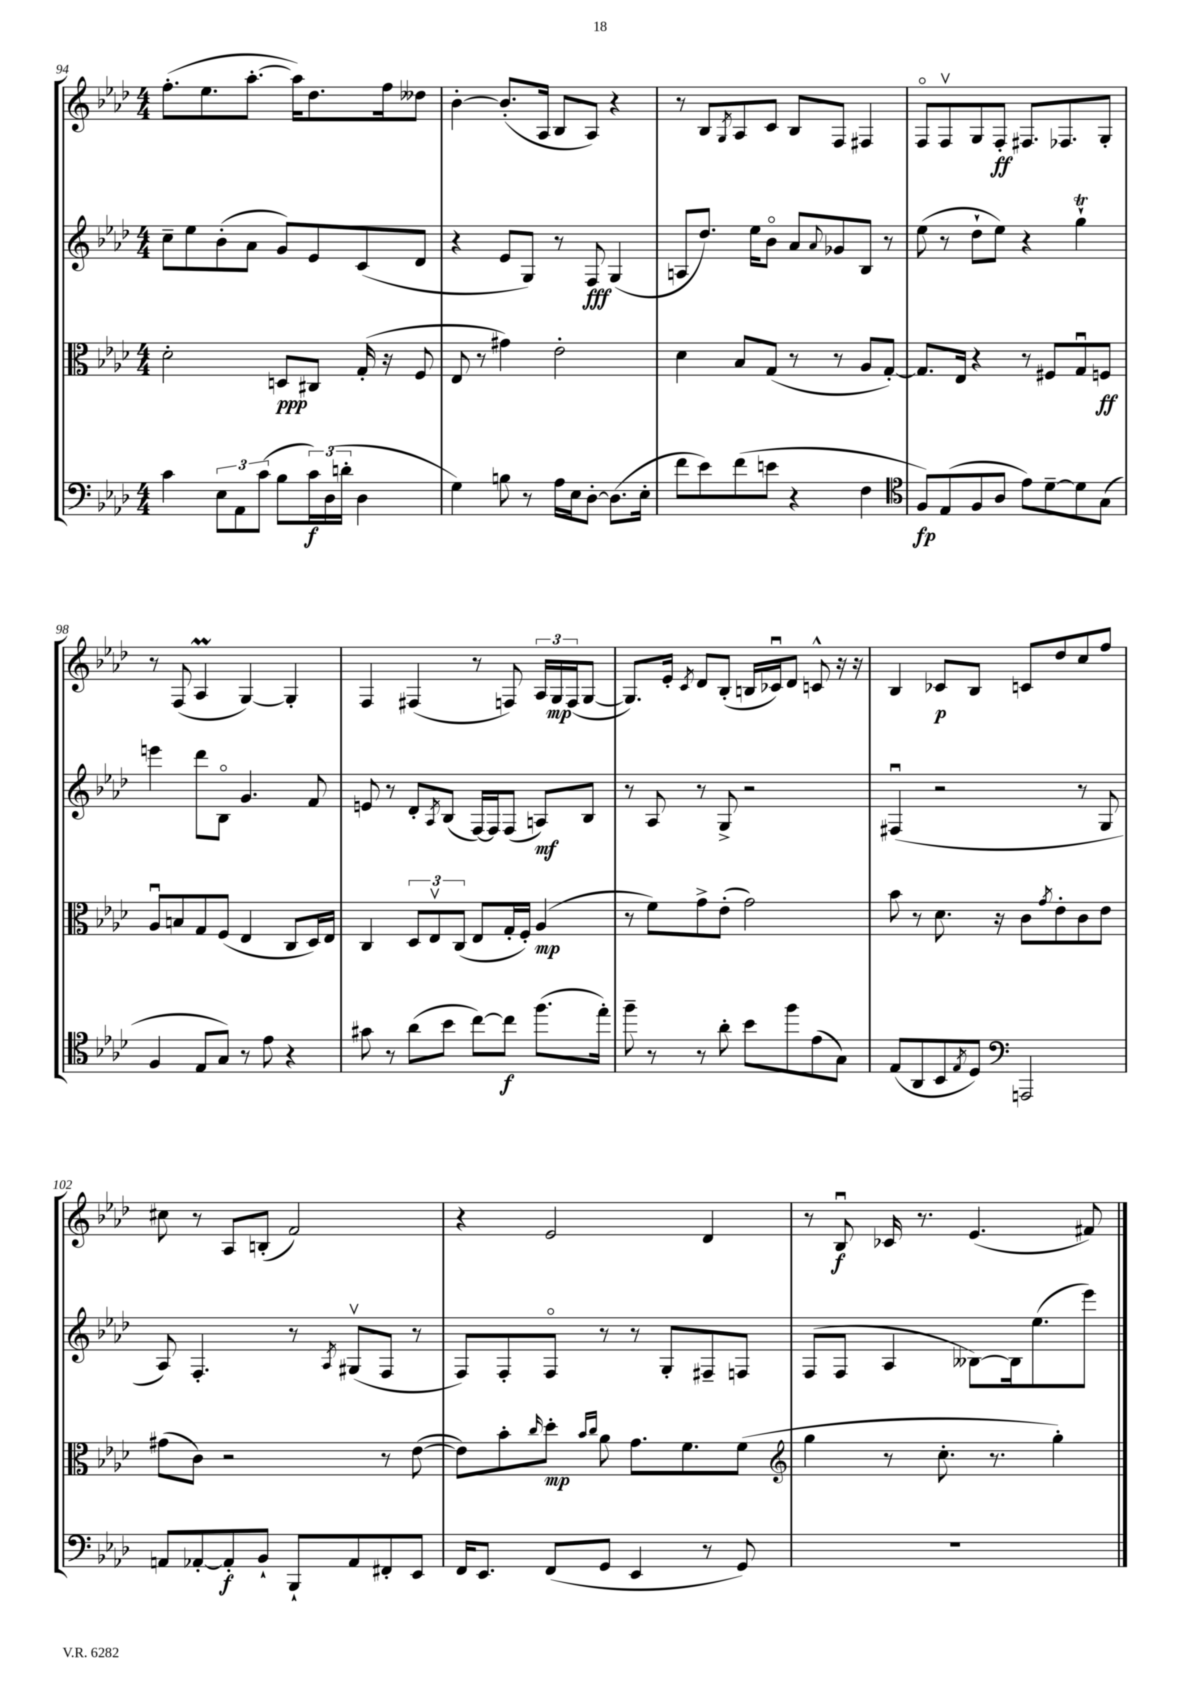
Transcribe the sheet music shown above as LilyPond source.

<<
\new StaffGroup <<
\new Staff = "s0" {
    \clef treble \key aes \major \numericTimeSignature \time 4/4
    f''8.-.( ees''8. aes''8.~-. aes''16) des''8. f''16 deses''8 |
    bes'4~-. bes'8.-.( aes16 bes8 aes8) r4 |
    r8 bes8 \acciaccatura { g8 } aes8 c'8 bes8 f8 fis4 |
    f8\flageolet f8\upbow g8 f8-.\ff fis8. fes8. g8-. |
    r8 f8( aes4\prall g4~) g4-. |
    f4 fis4( r8 f8) \tuplet 3/2 { aes16 g16\mp f16( } g8~ |
    g8.) ees'16-. \acciaccatura { c'8 } des'8 bes8-.( b16 ces'16\downbow) des'8 c'8-^ r16 r16 |
    bes4 ces'8\p bes8 c'8 des''8 c''8 f''8 |
    cis''8 r8 aes8 b8-.( f'2) |
    r4 ees'2 des'4 |
    r8 bes8\downbow\f ces'16 r8. ees'4.( fis'8) \bar "|." |
}
\new Staff = "s1" {
    \clef treble \key aes \major \numericTimeSignature \time 4/4
    c''8-- ees''8 bes'8-.( aes'8 g'8) ees'8 c'8( des'8 |
    r4 ees'8 g8) r8 f8\fff g4( |
    a8 des''8.) ees''16 bes'8\flageolet aes'8 \appoggiatura { aes'8 } ges'8 bes8 r8 |
    ees''8( r8 des''8-! ees''8) r4 g''4-!\trill |
    e'''4 des'''8 bes8\flageolet g'4. f'8 |
    e'8 r8 des'8-. \acciaccatura { aes8 } bes8( f16~) f16 f8( a8\mf) bes8 |
    r8 aes8 r8 g8-> r2 |
    fis4\downbow( r2 r8 g8 |
    aes8) f4.-. r8 \acciaccatura { aes8 } gis8\upbow( f8 r8 |
    f8) f8-. f8\flageolet r8 r8 g8-. fis8-- f8 |
    f8( f8 aes4 beses8~) beses16 ees''8.( ees'''8) \bar "|." |
}
\new Staff = "s2" {
    \clef alto \key aes \major \numericTimeSignature \time 4/4
    des'2-. d8\ppp cis8 g16-.( r16 f8 |
    ees8 r8 gis'4) ees'2-. |
    des'4 bes8 g8( r8 r8 aes8 g8~-.) |
    g8. ees16 r4 r8 fis8 g8\downbow f8\ff |
    aes8\downbow b8 g8 f8( ees4 c8 des16) ees16 |
    c4 \tuplet 3/2 { des8 ees8\upbow c8( } ees8 g16-. f16-.) aes4\mp( |
    r8 f'8) g'8-> ees'8-.( g'2) |
    bes'8 r8 des'8. r16 c'8 \acciaccatura { g'8 } ees'8-. c'8 ees'8 |
    gis'8( c'8) r2 r8 ees'8~( |
    ees'8) bes'8-. \grace { c''16 } des''8-.\mp \grace { bes'16 c''16 } aes'8 g'8. f'8. f'8( |
    \clef treble g''4 r8 c''8.-. r8. g''4-.) \bar "|." |
}
\new Staff = "s3" {
    \clef bass \key aes \major \numericTimeSignature \time 4/4
    c'4 \tuplet 3/2 { ees8 aes,8 c'8( } bes8 \tuplet 3/2 { c'16\f) des16( d'16-. } des4 |
    g4) b8 r8 aes16 ees16 des8~-. des8.( ees16-. |
    f'8 ees'8) f'8( e'8 r4 f4 |
    \clef tenor f8\fp) ees8( f8 aes8 ees'8) des'8~-- des'8 g8( |
    f4 ees8 g8) r8 ees'8 r4 |
    gis'8 r8 aes'8( bes'8 c''8~) c''8\f f''8.( ees''16-.) |
    f''8-- r8 r8 aes'8-. bes'8 f''8 ees'8( g8) |
    ees8( aes,8 bes,8 \acciaccatura { ees8 } des8) \clef bass a,,2 |
    a,8 aes,8~-. aes,8-.\f bes,8-! bes,,8-! aes,8 fis,8-. ees,8 |
    f,16 ees,8. f,8( g,8 ees,4 r8 g,8) |
    R1 \bar "|." |
}
>>
>>
\layout { \context { \Score currentBarNumber = #94 } }
